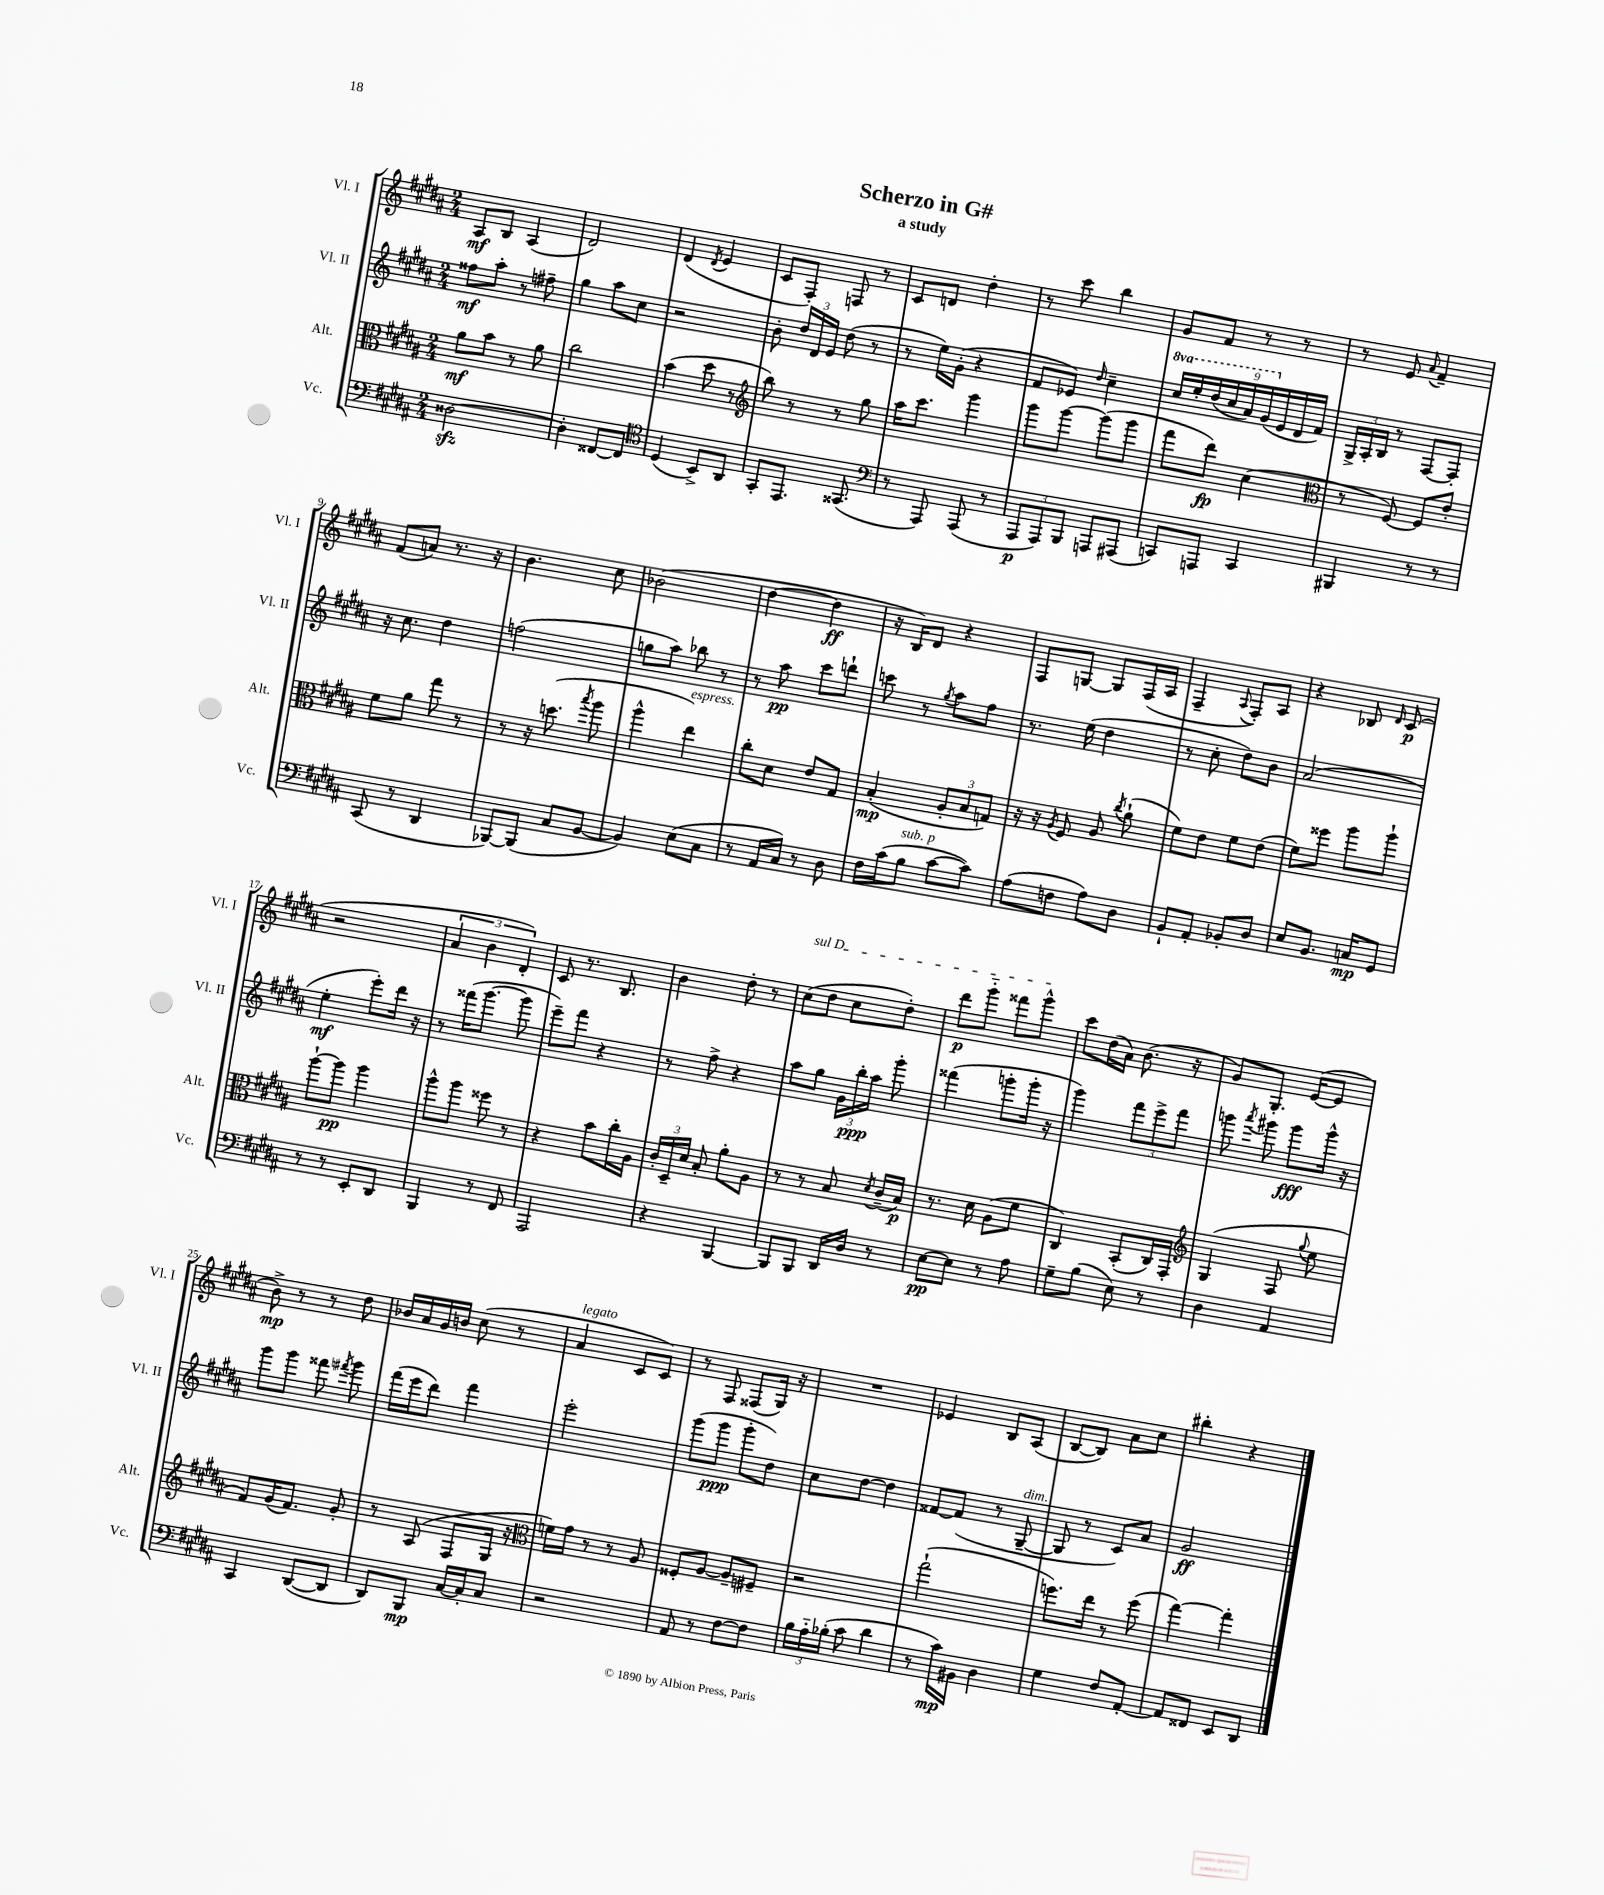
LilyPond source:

\header { title = "Scherzo in G#" subtitle = "a study" }
<<
\new StaffGroup <<
\new Staff = "s0" \with { instrumentName = "Vl. I" shortInstrumentName = "Vl. I" } {
    \clef treble \key b \major \numericTimeSignature \time 2/4
    \autoBeamOff ais8[\mf b8] ais4( |
    dis'2) |
    dis'4( \acciaccatura { dis'8 } e'4 |
    cis'8[ fis8]-.) f8 r8 |
    cis'8[ d'8] dis''4-. |
    r8 cis'''8 b''4 |
    gis'8[ fis'8] r8 r8 |
    r8 e'8 \appoggiatura { ais'8 } fis'4-- |
    fis'8[( a'8]) r8. r16 |
    b'4. cis''8 |
    bes'2( |
    dis''4~ dis''4\ff |
    r16 b16[) dis'8] r4 |
    fis8[ g8]~ g8[ fis16( ais16] |
    fis4-- \appoggiatura { ais8 } fis8[-.) ais8] |
    r4 bes8 \grace { dis'16 } cis'8\p( |
    r2 |
    \tuplet 3/2 { ais'4 b'4 dis'4-.) } |
    cis'8 r8. b8. |
    b'4 dis''8-. r8 |
    \once \override TextSpanner.bound-details.left.text = \markup { \italic "sul D" } cis''8[\startTextSpan( dis''8] cis''8[ dis''8]-.) |
    dis'''8[\p gis'''8]-_ fisis'''8[ gis'''8]-^\stopTextSpan |
    cis'''8[ dis''16( ais'16]) b'8.( r16 |
    gis'8[) gis8.]-. e'16[~( e'8] |
    b'8->\mp) r8 r8 dis''8 |
    bes'16[ ais'16 gis'16 b'16] cis''8( r8 |
    ais'4^\markup { \italic "legato" } cis'8[ cis'8]) |
    r8 fis8 fisis8[( gis16]) r16 |
    R2 |
    ees'4 b8[ ais8]( |
    b8[~ b8]) ais'8[ cis''8] |
    bis''4-. r4 \bar "|." |
}
\new Staff = "s1" \with { instrumentName = "Vl. II" shortInstrumentName = "Vl. II" } {
    \clef treble \key b \major \numericTimeSignature \time 2/4 \set Staff.ottavationMarkups = #ottavation-simple-ordinals
    \autoBeamOff fisis''8[\mf ais''8]-. r8 fis''8-- |
    gis''4 ais''8[ cis''8] |
    r2 |
    b'8-. \tuplet 3/2 { dis''16[ dis'16 e'16] } dis''8( r8 |
    r8 e''16[) gis'16]-.( r4 |
    fis'8[ ees'8]) \grace { dis''16 } cis''4-- |
    \tuplet 9/8 { \ottava #1 cis'''16[ e'''16-. dis'''16( cis'''16 ais''16) gis''16( \ottava #0 e'16 dis'16 fis'16]) } |
    \tuplet 3/2 { gis16[-> ais16-. b16] } r8 fis8[~ fis8]-. |
    r16 cis''8. dis''4 |
    f''2( |
    g''8[ ais''8]) bes''8 r8 |
    r8 ais''8\pp cis'''8[ d'''8]-! |
    c'''8 r8 \acciaccatura { gis''8 } ais''8[ fis''8] |
    r8. e''16( dis''4 |
    r8 cis''8-. dis''8[) b'8] |
    ais'2( |
    e''4-.\mf e'''8[-.) dis'''16] r16 |
    r8 fisis'''16[( gis'''8.]~ gis'''8 |
    e'''8[--) fis'''8] r4 |
    r8 fis''8-> r4 |
    ais''8[ gis''8] \tuplet 3/2 { gis'16[ b''16-.\ppp ais''16] } gis'''8-. |
    fisis'''4( g'''8[-. g'''16]-. r16 |
    gis'''4) \tuplet 3/2 { fis'''8[ e'''8-> fis'''8] } |
    g'''8 \acciaccatura { ais'''8 } gis'''8 gis'''8[\fff gis'''16]-^ r16 |
    gis'''8[ gis'''8] fisis'''8 \acciaccatura { fis'''8 } gis'''8 |
    fis'''16[( e'''16 dis'''8]) fis'''4 |
    e'''2-. |
    gis'''8[( gis'''8]\ppp gis'''8[-. dis''8]) |
    cis''8[ dis''8]~ dis''4 |
    fisis'8[~ fisis'8]( r8 gis8~--^\markup { \italic "dim." } |
    gis8 r8 cis'8[) ais'8] |
    gis'2\ff \bar "|." |
}
\new Staff = "s2" \with { instrumentName = "Alt." shortInstrumentName = "Alt." } {
    \clef alto \key b \major \numericTimeSignature \time 2/4
    \autoBeamOff ais'8[\mf b'8] r8 ais'8 |
    cis''2 |
    b'4( dis''8 r8 |
    \clef treble b''8) r8 r8 gis''8 |
    ais''16[ cis'''8.] gis'''4 |
    gis'''8[ gis'''8]~ gis'''8[( gis'''8] |
    fis'''8[ dis'''8]\fp) cis''4( |
    \clef alto r8 fis8~) fis8[ e'8]-. |
    fis'8[ ais'8] gis''8 r8 |
    r8 r16 d''8.( \acciaccatura { b''8 } ais''8 |
    ais''4-^ e''4^\markup { \italic "espress." }) |
    cis''8[-. dis'8] e'8[ gis8] |
    b4-.\mp( \tuplet 3/2 { ais8[-. b8 g8]) } |
    r16 r16 \acciaccatura { ais8 } fis8 ais8 \acciaccatura { cis''8 } ais'8-!( |
    fis'8[) e'8] fis'8[ e'8]( |
    fis'8[) fisis''8] ais''8[ ais''8]-! |
    ais''8[~-! ais''8]\pp ais''4 |
    ais''8[-^ ais''8] fisis''8 r8 |
    r4 b'8[ cis''16-. ais16] |
    \tuplet 3/2 { cis'16[-. dis16-- dis'16] } b8-. ais'8[-. ais8] |
    r8 r8 b8 \acciaccatura { dis'8 } cis'16[--( b16]\p) |
    r8. dis'16 ais8[( fis'8] |
    cis4) b,8[-.( cis16) gis,16]-. |
    \clef treble gis4( fis8 \appoggiatura { gis''8 } e''8 |
    fis'8[) gis'16( fis'8.]) gis'8-. |
    r8 ais8( fis8[ gis16] r16 |
    \clef alto f'16[) gis'16] r8 r8 ais8 |
    fisis8[-. ais8]~ ais8[-- fis8]-- |
    r2 |
    gis''2-!( |
    f''8.[) e''16] r8 f''8( |
    gis''4~) gis''4-. \bar "|." |
}
\new Staff = "s3" \with { instrumentName = "Vc." shortInstrumentName = "Vc." } {
    \clef bass \key b \major \numericTimeSignature \time 2/4
    \autoBeamOff disis2~\sfz |
    disis4-. fisis,8[~ fisis,8] |
    \clef tenor dis4( b,8[->) ais,8] |
    gis,8[-. e,8.] gisis,8.( |
    \clef bass r8 ais,,8) ais,,8( r8 |
    \tuplet 3/2 { ais,,8[\p ais,,8) b,,8] } a,,8[ ais,,8]( |
    c,8[) a,,8] c,4 |
    bis,,4 r8 r8 |
    cis,8( r8 dis,4 |
    bes,,8[~) bes,,8]( cis8[ b,8]~ |
    b,4) e8[( cis8] |
    r8 ais,16[ cis16]) r8 dis8 |
    fis16[ cis'16( b8]^\markup { \italic "sub. p" } cis'8[~ cis'8]) |
    ais8[( f8] ais8[) dis8] |
    b,8[-! ais,8]-. bes,8[-. dis8] |
    e8[ b,8.] c16[\mp gis,8] |
    r8 r8 e,8[-. dis,8] |
    b,,4 r8 fis,8 |
    ais,,2 |
    r4 b,,4~ |
    b,,8[ b,,8] dis,16[ dis16] r8 |
    e8[~\pp e8] r8 ais8 |
    gis8[-- b8]( e8) r8 |
    dis4 ais,4 |
    cis,4 dis,8[~( dis,8] |
    dis,8[) b,,8]\mp cis16[~ cis16-. cis8] |
    r2 |
    ais,8 r8 fis8[~ fis8] |
    \tuplet 3/2 { b16[ ais16-_ bes16]-.( } cis'8 dis'4 |
    r8 cis'16[\mp) bis,16] dis4 |
    gis4 fis8[ ais,8]~-. |
    ais,8[ fisis,8] e,8[ dis,8] \bar "|." |
}
>>
>>
